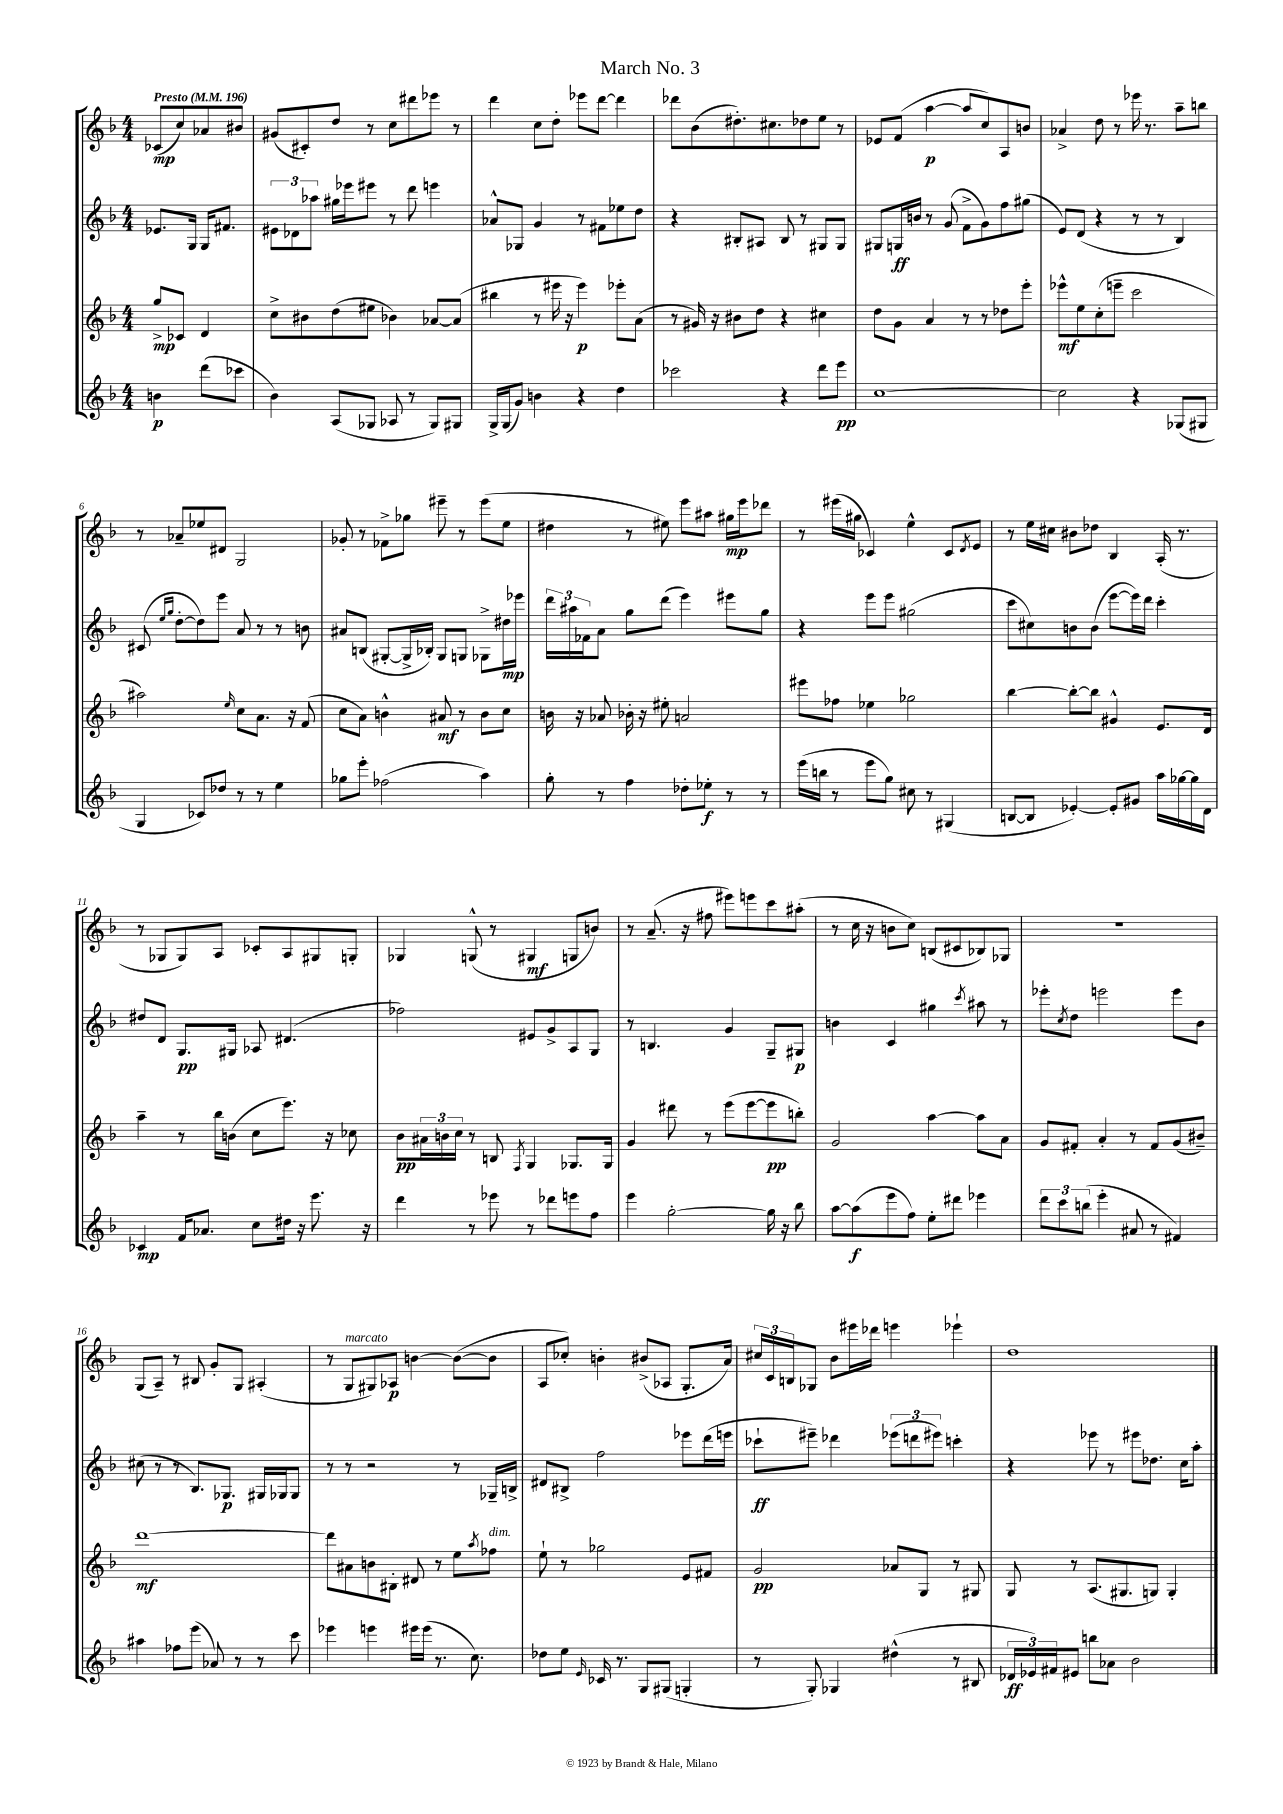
\header { title = "March No. 3" }
<<
\new StaffGroup <<
\new Staff = "s0" {
    \clef treble \key f \major \numericTimeSignature \time 4/4 \partial 2 \tempo "Presto" 4 = 196
    ces'8\mp( c''8) aes'8 bis'8 |
    gis'8( cis'8-.) d''8 r8 c''8 dis'''8 ees'''8 r8 |
    d'''4 c''8 d''8-. ees'''8 d'''8~ d'''4 |
    des'''8 bes'8( dis''8.-.) cis''8. des''8 e''8 r8 |
    ees'8 f'8( a''4~\p a''8 c''8) a8 b'8 |
    aes'4-> d''8 r8 ees'''16 r8. a''8-- b''8 |
    r8 aes'8-- ees''8 dis'8 g2 |
    ges'8-. r8 fes'8-> ges''8 eis'''8-- r8 eis'''8( e''8 |
    dis''4 r8 eis''8) e'''8 ais''8 gis''16\mp e'''16 des'''8 |
    r8 eis'''16( gis''16 ces'4) e''4-^ ces'8 \acciaccatura { d'8 } e'8 |
    r8 e''16 cis''16 bis'8 des''8 bes4 a16-.( r8. |
    r8 ges8 ges8) a8 ces'8-. a8 gis8 g8-. |
    ges4 g8-^( r8 gis4\mf g8 b'8) |
    r8 a'8.--( r16 fis''8 eis'''8) e'''8 c'''8 ais''8-.( |
    r8 c''16 r16 b'8 c''8) b8( cis'8 bes8) ges8 |
    R1 |
    g8( a8--) r8 bis8 g'8-. g8 ais4-.( |
    r8 g8^\markup { \italic "marcato" } gis8) aes8\p b'4~ b'8~( b'8 |
    a8 ces''8-.) b'4-. bis'8->( aes8 g8.-. a'16) |
    \tuplet 3/2 { cis''16 c'16 b16 } ges8 bes'8 eis'''16 des'''16 e'''4 ees'''4-! |
    d''1 \bar "|." |
}
\new Staff = "s1" {
    \clef treble \key f \major \numericTimeSignature \time 4/4 \partial 2
    ees'8. g16 g16 fis'8. |
    \tuplet 3/2 { eis'8 des'8 aes''8 } gis''16 ees'''16 eis'''8 r8 d'''8 e'''4 |
    aes'8-^ ges8 g'4 r8 fis'8 ees''8 d''8 |
    r4 bis8-. ais8 bis8 r8 gis8 gis8 |
    gis8 g16\ff b'16 r8 g'8( f'8-> g'8) f''8 gis''8( |
    e'8) d'8( r4 r8 r8 bes4) |
    cis'8( \grace { e''16 g''16 } d''8~-. d''8) e'''8 a'8 r8 r8 b'8 |
    ais'8 b8( gis8~-. gis16-> bes16-.) gis8 g8 ges8-> dis''16\mp ees'''16 |
    \tuplet 3/2 { d'''16 ais''16 fes'16 } a'8 g''8 d'''8( e'''4) eis'''8 g''8 |
    r4 e'''8 e'''8 gis''2( |
    c'''8 cis''8) b'8 b'8( e'''8~ e'''16) d'''16 c'''4-. |
    dis''8 d'8 g8.\pp gis16 aes8 dis'4.( |
    fes''2) eis'8 g'8-> a8 g8 |
    r8 b4. g'4 g8-- gis8\p |
    b'4 c'4 gis''4 \acciaccatura { c'''8 } ais''8 r8 |
    ees'''8-. \acciaccatura { c''8 } d''8 e'''2 e'''8 bes'8 |
    cis''8( r8 r8 bes8.) ges8.\p gis16 ges16 ges8 |
    r8 r8 r2 r8 ges16-- b16-> |
    dis'8 bis8-> f''2 ees'''8 d'''16( e'''16 |
    ces'''8-!\ff eis'''8--) des'''4 \tuplet 3/2 { ees'''8( d'''8 eis'''8) } c'''4-. |
    r4 ees'''8 r8 eis'''8 des''8. c''16 a''8-. \bar "|." |
}
\new Staff = "s2" {
    \clef treble \key f \major \numericTimeSignature \time 4/4 \partial 2
    g''8->\mp ces'8 d'4 |
    c''8-> bis'8 d''8( eis''8 bes'4) aes'8~ aes'8( |
    bis''4 r8 eis'''16 r16 eis'''4\p) ees'''8-. a'8( |
    r8 gis'16) r16 bis'8 d''8 r4 cis''4 |
    d''8 g'8 a'4 r8 r8 des''8 e'''8-. |
    ees'''8-^\mf e''8 c''8-.( e'''8-- c'''2 |
    ais''2) \grace { e''16 } c''8 a'8. r16 f'8( |
    c''8 a'8) b'4-^ ais'8\mf r8 b'8 c''8 |
    b'16 r16 aes'8 bes'16-. r16 eis''8-. a'2 |
    eis'''8 fes''8 ees''4 ges''2 |
    bes''4~ bes''8~-. bes''8 gis'4-^ e'8. d'16 |
    a''4-- r8 bes''16 b'16( c''8 e'''8.) r16 ces''8 |
    bes'8\pp \tuplet 3/2 { ais'16 b'16 c''16 } r8 b8 \acciaccatura { f8 } g4 ges8. ges16 |
    g'4 dis'''8 r8 e'''8( e'''8~ e'''8\pp b''8-.) |
    g'2 a''4~ a''8 a'8 |
    g'8 fis'8-. a'4-. r8 fis'8 g'8( bis'8--) |
    d'''1~\mf |
    d'''8 ais'8 b'8 bis8-. dis'8 r8 e''8 \acciaccatura { a''8 } fes''8^\markup { \italic "dim." } |
    e''8-! r8 ges''2 e'8 fis'8 |
    g'2\pp aes'8 g8 r8 gis8 |
    g8 r8 a8.( gis8. g8) g4-. \bar "|." |
}
\new Staff = "s3" {
    \clef treble \key f \major \numericTimeSignature \time 4/4 \partial 2
    b'4\p d'''8( ces'''8 |
    bes'4) a8( ges8 aes8 r8 ges8) gis8 |
    g16-> g16( g'8) b'4 r4 d''4 |
    ces'''2 r4 d'''8 e'''8\pp |
    c''1~ |
    c''2 r4 ges8( gis8 |
    g4 ces'8) des''8 r8 r8 e''4 |
    ges''8 e'''8-. fes''2( a''4) |
    g''8-. r8 f''4 des''8-. ees''8-.\f r8 r8 |
    e'''16( b''16 r8 e'''8 g''8) cis''8 r8 gis4( |
    b8~ b8 ees'4~-.) ees'8-. gis'8 a''16 ges''16~ ges''16 d'16 |
    ces'4\mp f'16 aes'8. c''8 dis''16 r16 e'''8. r16 |
    d'''4 r8 ees'''8 r8 des'''8 e'''8 f''8 |
    e'''4 g''2~-. g''16 r16 bes''8 |
    a''8~ a''8\f( e'''8 f''8) e''8-. dis'''8 ees'''4 |
    \tuplet 3/2 { d'''8 c'''8 b''8( } e'''4-. ais'8 r8 fis'4) |
    ais''4 fes''8 e'''8( aes'8) r8 r8 c'''8 |
    ees'''4 e'''4 eis'''16 eis'''16( r8. c''8.) |
    des''8 e''8 \grace { e'16 } ces'16 r8. g8 gis8( g4-. |
    r8 g8-.) ges4 dis''4-^( r8 bis8 |
    \tuplet 3/2 { des'16\ff ees'16) fis'16 } eis'8 b''8 aes'8 bes'2 \bar "|." |
}
>>
>>
